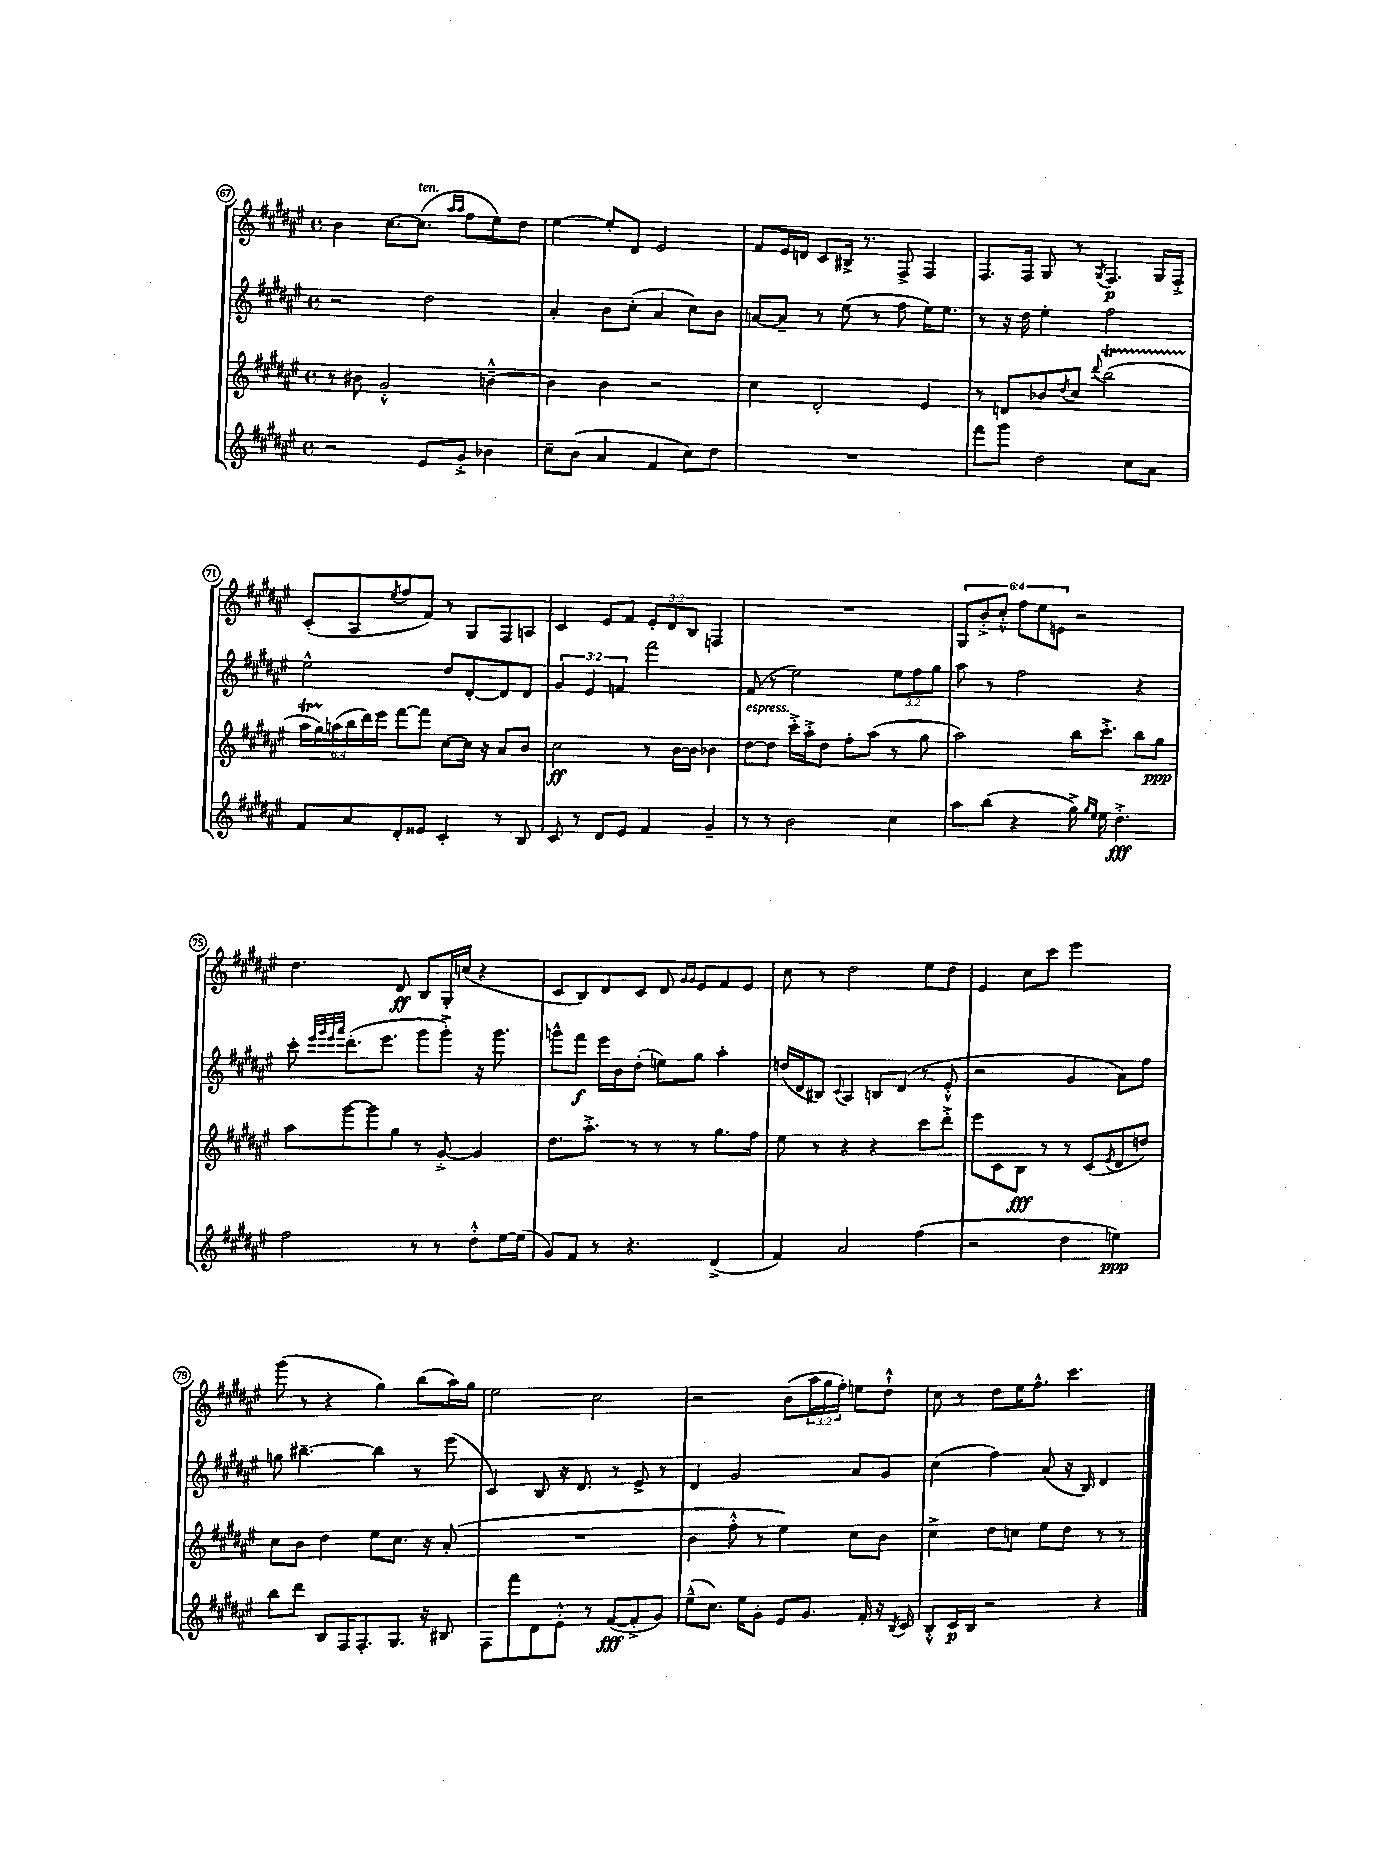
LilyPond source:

<<
\new StaffGroup <<
\new Staff = "s0" {
    \clef treble \key fis \major \defaultTimeSignature \time 4/4 \override Staff.TupletNumber.text = #tuplet-number::calc-fraction-text
    b'4 cis''8.~ cis''8.^\markup { \italic "ten." }( \grace { ais''16 ais''16 } fis''8 eis''8) dis''8 |
    eis''4~ eis''8-. dis'8 eis'2 |
    fis'8 eis'16 d'16 cis'8 bis16-> r8. fis8-> fis4 |
    fis8. fis16 gis8 r8 \acciaccatura { gis8 } fis4.\p gis16 fis16-.-> |
    cis'8-.( ais8 \acciaccatura { eis''8 } fis''8 fis'8) r8 gis8 fis8 a8 |
    cis'4 eis'8 fis'8 \tuplet 3/2 { eis'8-. dis'8 b8 } f4 |
    R1 |
    \tuplet 6/4 { gis8 b'8-.-> cis''8-.-^ fis''8 eis''8 e'8 } r2 |
    dis''4. dis'8\ff b8 gis16-. c''16( r4 |
    cis'8 b8) dis'8 cis'8 dis'8 \grace { gis'16 gis'16 } eis'8 fis'8 eis'8 |
    cis''8 r8 dis''2 eis''8 dis''8 |
    eis'4 cis''8 cis'''8 eis'''2 |
    gis'''8( r8 r4 gis''4) b''8( ais''16) gis''16 |
    eis''2 cis''2 |
    r2 b'8( \tuplet 3/2 { ais''16 gis''16 fis''16-.) } e''8 dis''8-!-^ |
    cis''8 r8 dis''8 eis''16 fis''8.-^ cis'''4. \bar "|." |
}
\new Staff = "s1" {
    \clef treble \key fis \major \defaultTimeSignature \time 4/4 \override Staff.TupletNumber.text = #tuplet-number::calc-fraction-text
    r2 dis''2 |
    ais'4-. b'8 cis''8-.( ais'4 cis''8) b'8 |
    a'8~ a'8-- r8 eis''8( r8 fis''8 eis''16) eis''8. |
    r8 r16 dis''16 eis''4-. fis''2 |
    eis''2-^ dis''8 dis'8~-. dis'8 dis'8 |
    \tuplet 3/2 { gis'4 eis'4 f'4 } fis'''2 |
    fis'8( r8 eis''2) \tuplet 3/2 { eis''8 fis''8 gis''8 } |
    ais''8 r8 fis''2 r4 |
    cis'''8-. \grace { eis'''32 gis'''32 eis'''32 ais'''32 } dis'''8.-.( eis'''8. gis'''8 gis'''8-.->) r16 gis'''8. |
    g'''8-^ fis'''8\f eis'''16 b'16 dis''8-.( e''8) gis''8 ais''4-. |
    d''16( dis'16 bis8) \appoggiatura { cis'8 } ais4 b8 dis'8( r8 eis'8-.-^ |
    r2 gis'4 ais'8) fis''8 |
    g''8 bis''4.~-- bis''4 r8 eis'''8( |
    cis'4) b8 r16 dis'8. r8 eis'8-> r8 |
    dis'4 gis'2 ais'8 gis'8 |
    cis''4( fis''4) ais'8( r16 b16) dis'4 \bar "|." |
}
\new Staff = "s2" {
    \clef treble \key fis \major \defaultTimeSignature \time 4/4 \override Staff.TupletNumber.text = #tuplet-number::calc-fraction-text
    r8 bis'8 gis'2-.-^ b'4~---^ |
    b'4 b'4 r2 |
    cis''4 dis'2-. eis'4 |
    r8 d'8 bes'8 \acciaccatura { dis''8 } cis''8 \appoggiatura { dis'''8 } b''2\startTrillSpan( |
    \tuplet 6/4 { ais''16 gis''16\stopTrillSpan) a''16( b''16 dis'''16) eis'''16 } fis'''8~ fis'''8 cis''8~ cis''16 r16 ais'8 b'8 |
    cis''2\ff r8 b'16~ b'16 bes'4 |
    dis''8~^\markup { \italic "espress." } dis''8 cis'''16-.-> ais''16-.-> dis''8 fis''8-. ais''8( r8 gis''8 |
    ais''2) b''16 cis'''8.-.-> b''8 gis''8\ppp |
    ais''8 gis'''8~ gis'''8 gis''8 r8 gis'8~-.-> gis'4 |
    dis''8. ais''8.-.-> r8 r8 r8 gis''8. fis''16 |
    eis''8 r8 r4 r4 cis'''8 dis'''8-.-> |
    eis'''8 cis'8 b8\fff r8 r8 cis'8( \acciaccatura { eis'8 } dis'8 d''8) |
    cis''8 b'8 dis''4 eis''8 cis''8. r16 ais'8-.( |
    R1 |
    b'4 fis''8-.-^ r8 eis''4) cis''8 b'8 |
    cis''4-> dis''8 c''8 eis''8 dis''8 r8 r8 \bar "|." |
}
\new Staff = "s3" {
    \clef treble \key fis \major \defaultTimeSignature \time 4/4
    r2 eis'8 gis'8-.-> bes'4 |
    cis''8-- b'8( ais'4 fis'4 cis''8) dis''8 |
    R1 |
    fis'''8 gis'''8 dis''2 cis''8 ais'8 |
    fis'8 ais'8 dis'8-. eisis'8 cis'4-. r8 b8 |
    cis'8 r8 dis'8 eis'8 fis'4 gis'4-- |
    r8 r8 b'2 cis''4 |
    ais''8 b''8( r4 gis''16->) \grace { gis''16 eis''16 } eis''16 dis''4.-.->\fff |
    fis''2 r8 r8 dis''8-.-^ eis''16~ eis''16( |
    gis'8) fis'8 r8 r4. dis'4->( |
    fis'4) ais'2 fis''4( |
    r2 dis''4 e''4\ppp) |
    b''8 dis'''8 b8 fis16 fis8.-. gis8. r16 bis8 |
    fis8 fis'''8 dis'8 eis'8-.-^ r8 fis'8~\fff( fis'8-.-> gis'8) |
    eis''8---^( cis''8.) eis''16 gis'8-. eis'8 gis'8. fis'16-. r16 \acciaccatura { b8 } cis'16 |
    b8-.-^ cis'16\p b16 r2 r4 \bar "|." |
}
>>
>>
\layout { \context { \Score currentBarNumber = #67 \override BarNumber.stencil = #(make-stencil-circler 0.1 0.3 ly:text-interface::print) } }
